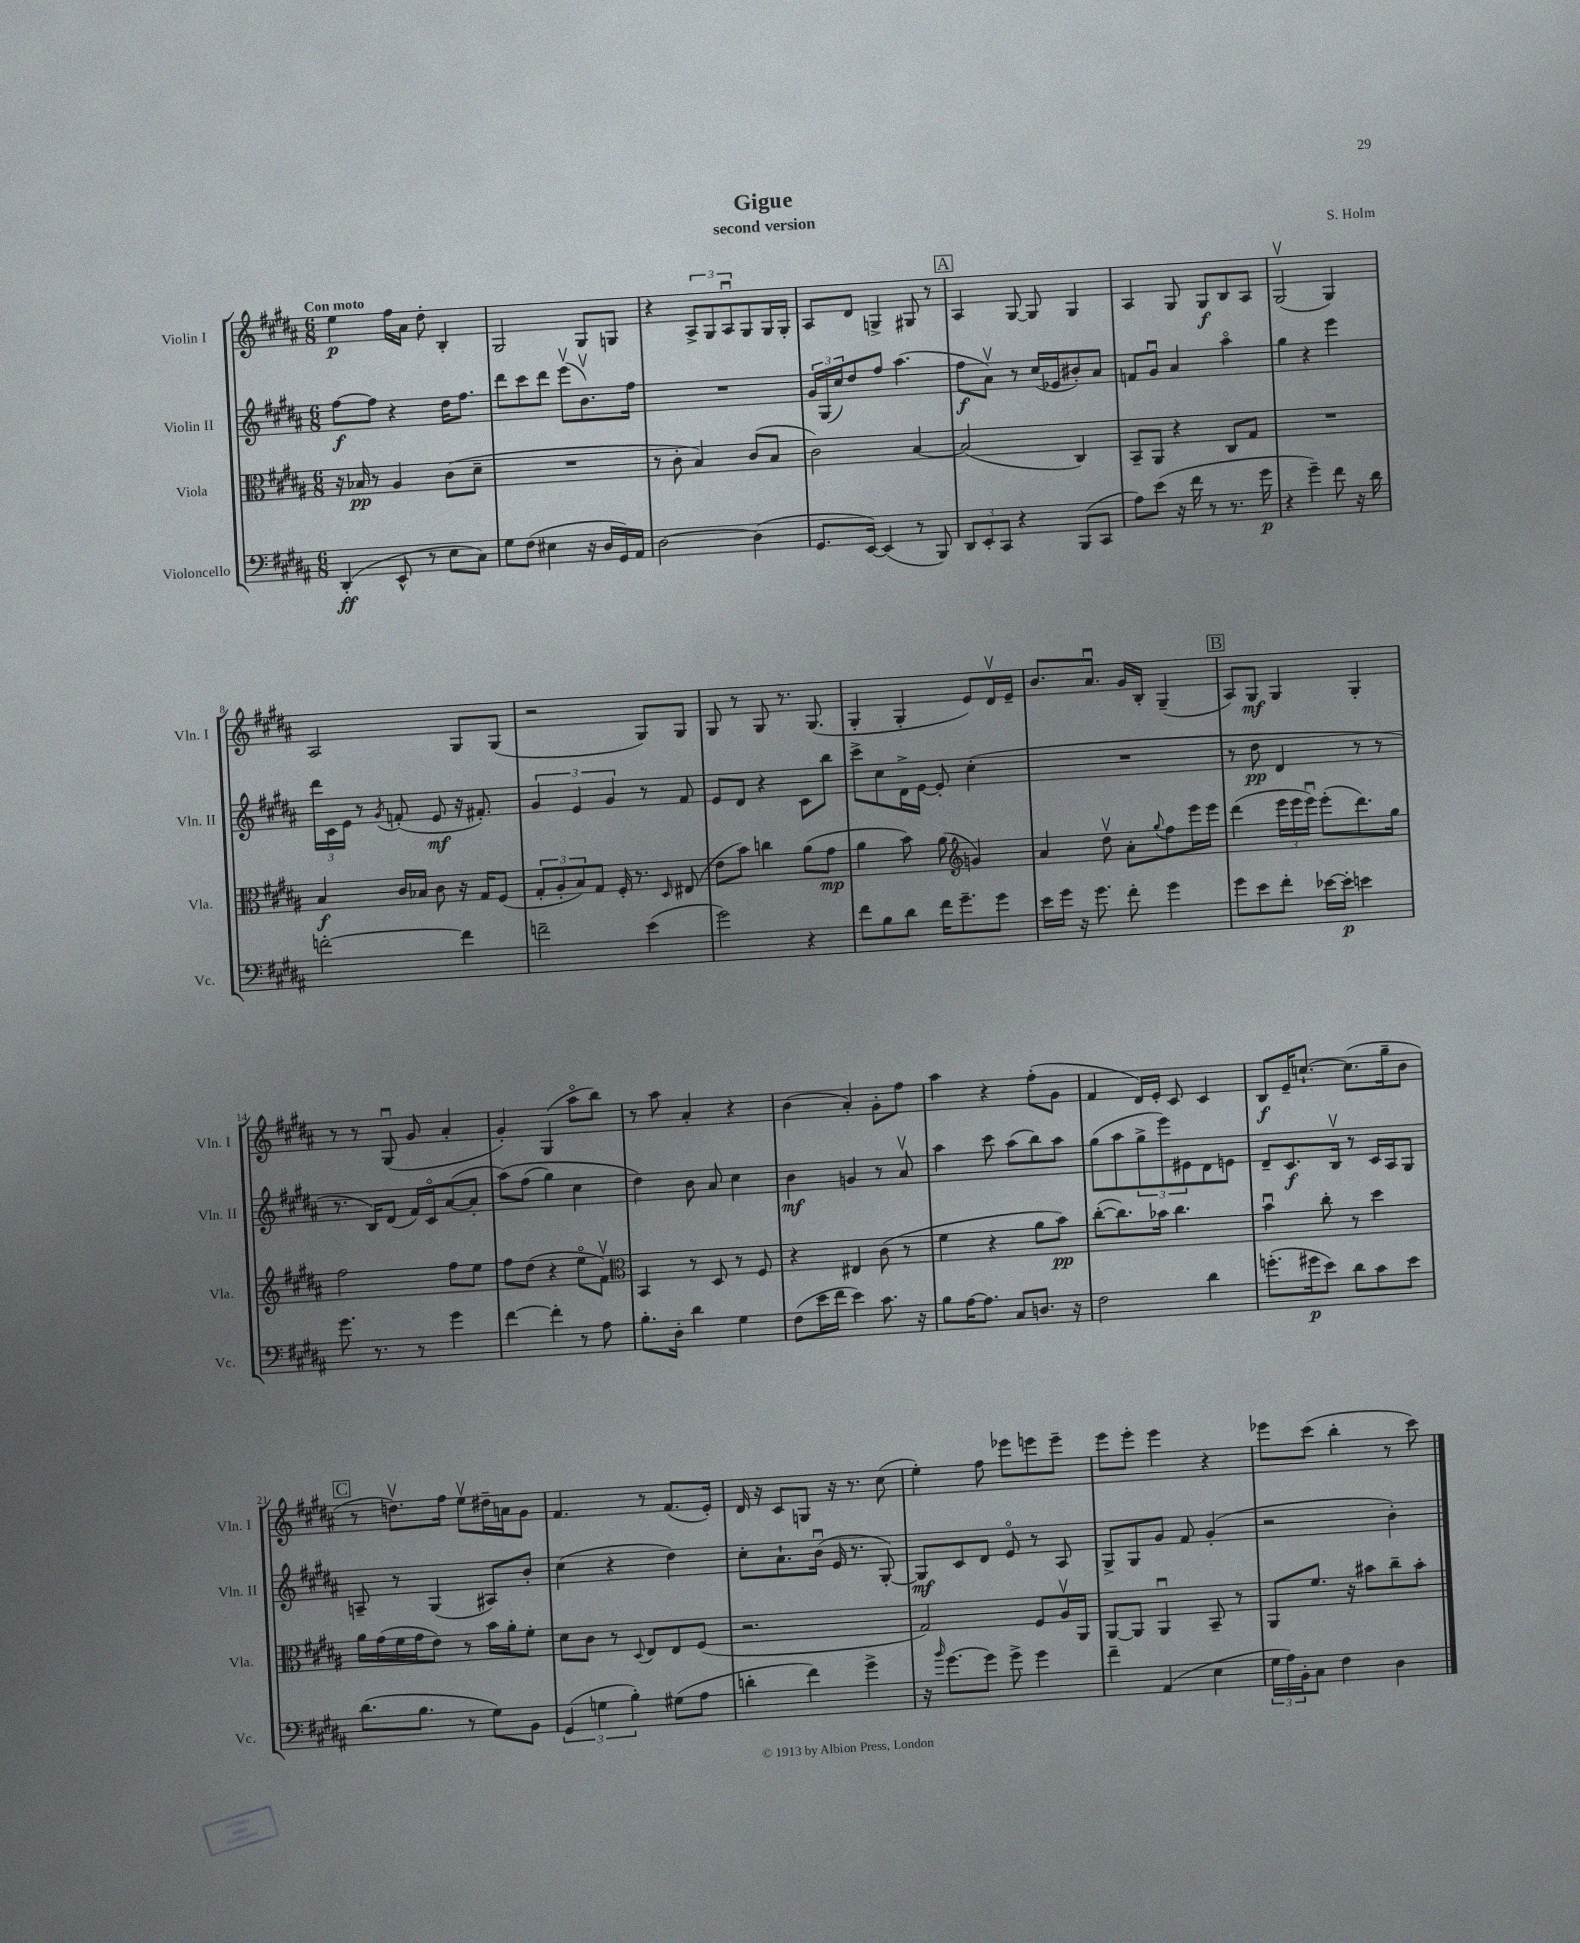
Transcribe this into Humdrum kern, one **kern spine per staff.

**kern	**kern	**kern	**kern
*staff4	*staff3	*staff2	*staff1
*clefF4	*clefC3	*clefG2	*clefG2
*k[f#c#g#d#a#]	*k[f#c#g#d#a#]	*k[f#c#g#d#a#]	*k[f#c#g#d#a#]
*M6/8	*M6/8	*M6/8	*M6/8
(4DD#'/	16r	[8ff#\L	4ee\
.	16B-/	.	.
.	8r	8ff#\]J	.
8EE^^/	4A#/	4r	16ff#\LL
.	.	.	16a#\JJ
8r	.	.	8dd#'\
8E\L	(8c#\L	16dd#\LK	4B'/
.	.	8.ff#\J	.
8C#\J)	8d#~\J	.	.
=	=	=	=
8G#\L	2.r	8ddd#\L	2G#/
(8F#\J	.	8ccc#\	.
4E#\	.	8ddd#\J	.
.	.	(8eeev\L	.
16r	.	8.bv\)	8G#/L
16D#/LL	.	.	.
16GG#/)	.	.	8G/J
16AA#/JJ	.	16ff#\Jk	.
=	=	=	=
[2D#\	8r	2.r	4r
.	8c#'\	.	.
.	4B/)	.	12A#^/L
.	.	.	12G#/
.	.	.	12A#u/
(4D#\]	(8c#/L	.	8G#/
.	8B/J	.	16G#/L
.	.	.	16G#'/JJ
=	=	=	=
8.GG#/L	2c#\)	24g#/LL	8A#/L
.	.	(24G#/	.
.	.	24cc#/J)	.
.	.	8dd#/	8d#/J
[16EE/Jk)	.	.	.
(4EE/]	.	8ff#/J	4G^/
.	.	(4.aa#\	.
8r	[4B/	.	8G#/
8BBB/)	.	.	8r
=	=	=	=
12DD#/L	(2B/]	8ff#\L	4A#/
12EE'/	.	.	.
.	.	8a#v\J)	.
12CC#/J	.	.	.
4r	.	8r	[8G#/
.	.	(16cc#/LL	8G#/]
.	.	16e-/J	.
(8BBB/L	4C#/)	8b#'/)	4G#/
8CC#/J	.	8a#/J	.
=	=	=	=
8A#\L)	8BB~/L	8f/L	4A#/
(8e\J	8AA#/J	8g#u/J	.
16r	4r	4a#/	8G#/
16f#\	.	.	.
8r	.	.	8G#/L
8.r	8C#/L	4aa#o\	8B/
.	8G#/J	.	8A#/J
16g#\	.	.	.
=	=	=	=
4r	2.r	4gg#\	(2G#v/
4g#~\)	.	4r	.
8f#\	.	4eee\	4G#/)
16r	.	.	.
16d#\	.	.	.
=	=	=	=
[2f'\	4B/	24ddd#\LL	2A#/
.	.	24c#\	.
.	.	24e\JJ	.
.	.	8r	.
.	.	8qg#/	.
.	16c#/LL	(8f'/	.
.	16B-/JJ	.	.
.	8c#\	8e/	.
4f\]	16r	16r	8G#/L
.	16G#/LK	8.f#'/)	.
.	(8F#/J	.	(8G#/J
=	=	=	=
2f~\	12G#'/L	6g#/	2r
.	12A#'/	.	.
.	12B/)	6e/	.
.	8G#/J	.	.
.	.	6g#/	.
.	16F#'/	.	.
.	8.r	.	.
(4e\	.	8r	8G#/L)
.	16qqD#/	.	.
.	(8E#/	8f#/	8G#/J
=	=	=	=
2g#\)	8e\L	8e/L	8G#/
.	8b\J)	8d#/J	8r
.	4cc\	4r	8G#/
.	.	.	8.r
4r	(8a#\L	8c#\L	.
.	.	.	(8.G#/
.	8g#\J	8bb\J	.
=	=	=	=
8f#\L	4a#\	8ccc#^\L	4G#'/
8B\	.	8cc#\	.
8d#\J	8b\)	16d#^\L	4G#'/
.	.	[16e\JJ	.
16f#\LK	(8a#\	8e'/]	.
8.g#~\	.	.	.
*	*clefG2	*	*
.	4g/)	(4cc#'\	8e/L)
8g#\J	.	.	16d#v/L
.	.	.	16e~/JJ
=	=	=	=
16e\LL	4a#/	2.r	8.b/L
16g#\JJ	.	.	.
16r	.	.	.
8.g#\	.	.	8.a#u/J
.	8dd#v\	.	.
8f#'\	8a#'\L	.	16g#/LL
.	.	.	16B'/JJ
.	8qqgg#/	.	.
4g#\	8ff#\	.	(4G#~/
.	16eee\L	.	.
.	16eee\JJ	.	.
=	=	=	=
8g#\L	(4ddd#\	8r	8A#/L)
8e\	.	8dd#\	8G#/J
8f#'\J	24eee\LL	4d#/	4G#/
.	24eee\	.	.
.	24eeeu\JJ)	.	.
[16e-\LL	(8eee'\L	.	.
16e-'\]JJ	.	.	.
4e\	8.ddd#\)	8r	4G#'/
.	.	8r	.
.	16gg#\Jk	.	.
=	=	=	=
8.g#\	2ff#\	8.r	8r
.	.	.	8r
8.r	.	16B/LK)	.
.	.	(8d#/J	(8G#u/
8r	.	16f#/LL)	8g#/
.	.	16c#o/J	.
4g#\	8ff#\L	([8a#/	4a#'/
.	8ee\J	8a#'/]J	.
=	=	=	=
[4f#\	8ff#\L	&(8aa#\L)	4g#'/)
.	(8dd#\J	(8ff#\J	.
4f#'\]	4r	4gg#\)	(4G#/
8r	8eeo\L	4cc#\	8aa#o\L
8A#\	8f#v\J)	.	8bb\J)
=	=	=	=
*	*clefC3	*	*
8.B'\L	4BB/	4dd#\&)	8r
.	.	.	8aa#\
16D#'\Jk	.	.	.
4d#\	8r	8b\	4a#'/
.	8D#/	8a#/	.
4G#\	8r	4cc#\	4r
.	8F#/	.	.
=	=	=	=
(8F#\L	4r	4b\	(4b\
16e\L	.	.	.
16f#\JJ	.	.	.
4e\)	4E#/	4g/	4a#'/)
8.c#\	(8c#\	8r	8g#'\L
.	8r	8a#v/	8ff#\J
16r	.	.	.
=	=	=	=
8B\L	4f#\	4aa#\	4aa#\
[16A#\K	.	.	.
8.A#\]J	.	.	.
.	4r	8ccc#\	4r
8C#/L	.	(8aa#\L	.
8.D/J	8a#\L	8bb\)	(8ff#'\L
.	8b\J)	8aa#\J	8g#\J
16r	.	.	.
=	=	=	=
2F#\	([8cc#'\L	(8gg#\L	4f#/
.	8.cc#\])	8aa#\	.
.	.	12gg#^\	16d#/LL)
.	16b-\Jk	.	16e'/JJ
.	.	12eee\)	.
.	4.cc#\	.	8c#/
.	.	12e#\	.
4d#\	.	8d#\	4c#/
.	.	8e\J	.
=	=	=	=
(8.g'\L	4bu\	8d#~/L	8B/L
.	.	8.c#/	16e~/K
16g#\k	.	.	[8.cc`/J
8e\J)	8cc#'\	.	.
.	.	16Bv/Jk	.
8d#\L	8r	8r	(8.cc\]L
8c#\	4dd#\	16c#/LL	.
.	.	16A#/J	16gg#~\k
8e\J	.	8G#/J	8b\J
=	=	=	=
(8.d#\L	16a#\LL	8A~/	8r
.	(16g#\	.	.
.	16f#\	8r	8.ddv\L)
8.B\J	16g#\J	.	.
.	8e\J)	(4G#/	.
.	.	.	16ff#\Jk
8r	8r	.	8eev\L
8G#\L)	16b\LL	8A#/L)	16dd#~\L
.	16a#'\J	.	16a\J
8BB\J	8f#'\J	8b'/J	8g#\J
=	=	=	=
(6GG#/	8d#\L	(4cc#\	4.f#/
.	8c#\J	.	.
6G\	.	.	.
.	8r	4r	.
6B'\)	.	.	.
.	8qqD#/	.	.
.	8E/L	.	8r
(8G#\L	8E/	4dd#\)	(8.f#/L
8A#\J	(8F#/J	.	.
.	.	.	16e'/Jk)
=	=	=	=
4d'\	2.r	8cc#'\L	16d#/
.	.	.	16r
.	.	8.a#`\	8c#/L
4f#\)	.	.	8G/J
.	.	(16bu\Jk	.
.	.	16e/	16r
.	.	8.r	8.r
4g#^\	.	.	.
.	.	[8G#'/)	(8cc#\
=	=	=	=
16r	2G#/)	8G#/]L	4ee'\)
16qqb/	.	.	.
[8.g#\L	.	.	.
.	.	8c#/	.
8g#\]J	.	8d#/J	8ff#\
8g#^\	.	8eo/	8eee-\L
4g#\	8F#/L	8r	8eee\
.	16A#v/L	8A#/	8eee~\J
.	16AA#/JJ	.	.
=	=	=	=
4f#~\	[8AA#/L	8G#^/L	8eee\L
.	8AA#/]J	8G#/	8eee'\J
(4AA#/	4AA#u/	8g#/J	4eee\
.	.	8f#/	.
4E\	8BB~/	(4g#'/	4r
.	8r	.	.
=	=	=	=
24G#\LL	8AA#/L	2r	8eee-\L
24A#\)	.	.	.
24BB'\J	.	.	.
8C#\J	8.f#/J	.	(8ccc#\J
4F#\	.	.	4bb'\
.	16r	.	.
.	8b#\L	.	.
4D#\	8cc#~\	4b'\)	8r
.	8b#'\J	.	8ccc#\)
==	==	==	==
*-	*-	*-	*-
